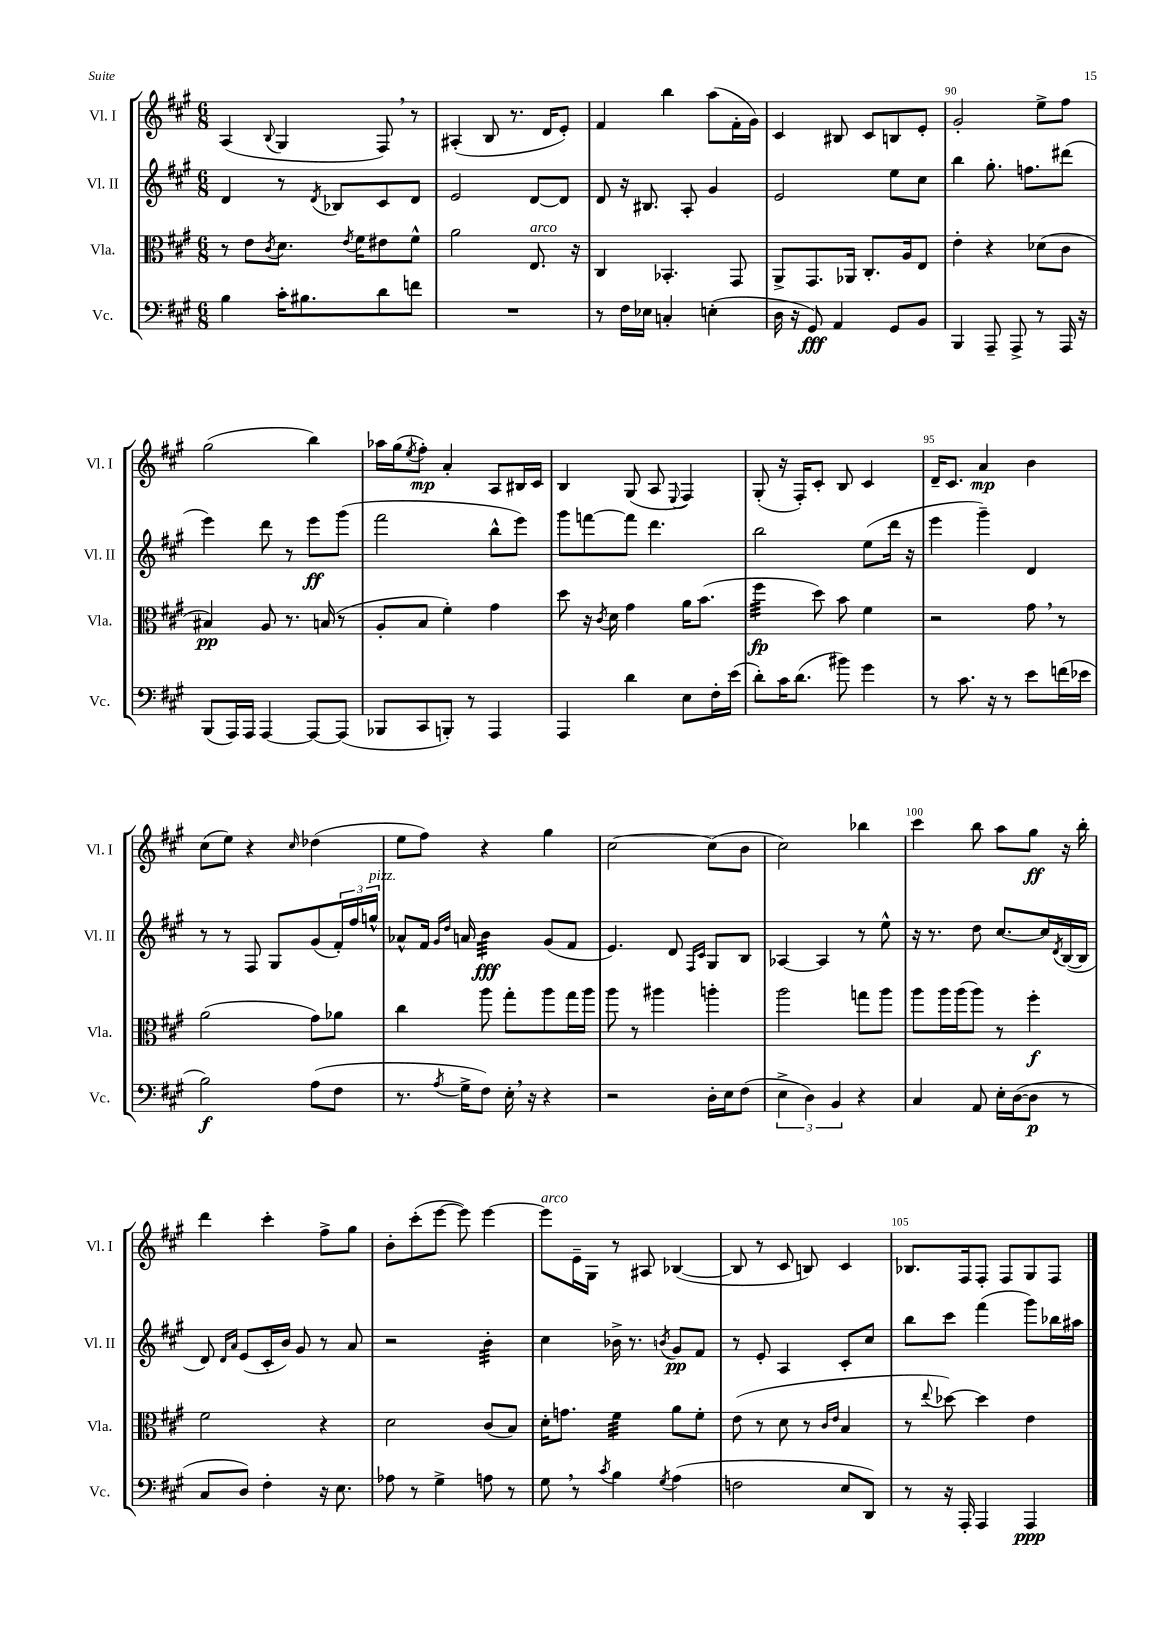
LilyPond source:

<<
\new StaffGroup <<
\new Staff = "s0" \with { instrumentName = "Vl. I" shortInstrumentName = "Vl. I" } {
    \clef treble \key a \major \numericTimeSignature \time 6/8
    a4( \appoggiatura { b8 } gis4 fis8) \breathe r8 |
    ais4-.( b8 r8. d'16 e'8-.) |
    fis'4 b''4 a''8( fis'16-. gis'16) |
    cis'4 bis8 cis'8 b8 e'8-. |
    gis'2-. e''8-> fis''8 |
    gis''2( b''4) |
    aes''16 gis''16( \acciaccatura { e''8 } fis''8-.\mp) a'4-. a8 bis16 cis'16 |
    b4 gis8( a8 \appoggiatura { e8 } fis4) |
    gis8-.( r16 fis16-.) cis'8-. b8 cis'4 |
    d'16-- cis'8. a'4\mp b'4 |
    cis''8( e''8) r4 \grace { cis''16 } des''4( |
    e''8 fis''8) r4 gis''4 |
    cis''2~ cis''8( b'8 |
    cis''2) bes''4 |
    cis'''4 b''8 a''8 gis''8\ff r16 b''16-. |
    d'''4 cis'''4-. fis''8-> gis''8 |
    b'8-. cis'''8-.( e'''8~ e'''8) e'''4~ |
    e'''8^\markup { \italic "arco" } e'16-- gis16 r8 ais8 bes4~( |
    bes8 r8 cis'8 b8) cis'4 |
    bes8. fis16 fis8-. fis8 gis8 fis8 \bar "|." |
}
\new Staff = "s1" \with { instrumentName = "Vl. II" shortInstrumentName = "Vl. II" } {
    \clef treble \key a \major \numericTimeSignature \time 6/8
    d'4 r8 \acciaccatura { d'8 } bes8 cis'8 d'8 |
    e'2 d'8~ d'8 |
    d'8 r16 bis8. a8-. gis'4 |
    e'2 e''8 cis''8 |
    b''4 gis''8.-. f''8. dis'''8( |
    e'''4) d'''8 r8 e'''8\ff gis'''8( |
    fis'''2 b''8-^ e'''8) |
    gis'''8 f'''8~ f'''8 d'''4. |
    b''2 e''8( d'''16 r16 |
    e'''4 gis'''4--) d'4 |
    r8 r8 fis8 gis8 gis'8( \tuplet 3/2 { fis'16-.) fis''16 g''16-^^\markup { \italic "pizz." } } |
    aes'8-^ fis'16 \grace { gis'16 d''16 } a'16 b'4:32\fff gis'8( fis'8 |
    e'4.) d'8 \grace { fis16 cis'16 } gis8 b8 |
    aes4~ aes4 r8 e''8-^ |
    r16 r8. d''8 cis''8.~ cis''16 \acciaccatura { d'8 } b16~( b16 |
    d'8) \grace { d'16 a'16 } e'8( cis'16-. b'16) gis'8 r8 a'8 |
    r2 b'4:32-. |
    cis''4 bes'16-> r8. \acciaccatura { b'8 } gis'8\pp fis'8 |
    r8 e'8-. a4 cis'8-. cis''8 |
    b''8 cis'''8 fis'''4( gis'''8) bes''16 ais''16 \bar "|." |
}
\new Staff = "s2" \with { instrumentName = "Vla." shortInstrumentName = "Vla." } {
    \clef alto \key a \major \numericTimeSignature \time 6/8
    r8 e'8 \acciaccatura { cis'8 } d'8. \acciaccatura { e'8 } fis'16 eis'8 fis'8-^ |
    a'2 e8.^\markup { \italic "arco" } r16 |
    cis4 bes,4.-. gis,8 |
    a,8-> gis,8. aes,16 cis8.-. a16 e8 |
    e'4-. r4 des'8( cis'8 |
    bis4\pp) a8 r8. b16( r8 |
    a8-. b8 fis'4-.) gis'4 |
    d''8 r16 \acciaccatura { cis'8 } d'16 gis'4 a'16 b'8.( |
    fis''4:32\fp d''8) b'8 fis'4 |
    r2 gis'8 \breathe r8 |
    a'2( gis'8) aes'8 |
    cis''4 a''8 gis''8-. a''8 gis''16 a''16 |
    a''8 r8 ais''4 a''4-. |
    a''2 g''8 a''8 |
    a''8 a''16 a''16( a''8) r8 fis''4-.\f |
    fis'2 r4 |
    d'2 cis'8( b8) |
    d'16-. g'8. fis'4:32 a'8 fis'8-. |
    e'8( r8 d'8 r8 \grace { cis'16 e'16 } b4 |
    r8 \appoggiatura { e''8 } des''8~) des''4 e'4 \bar "|." |
}
\new Staff = "s3" \with { instrumentName = "Vc." shortInstrumentName = "Vc." } {
    \clef bass \key a \major \numericTimeSignature \time 6/8
    b4 cis'16-. bis8. d'8 f'8 |
    R2. |
    r8 fis16 ees16 c4-. e4-.( |
    d16 r16 gis,8\fff) a,4 gis,8 b,8 |
    b,,4 a,,8-- a,,8-> r8 a,,16 r16 |
    b,,8( a,,16) a,,16 a,,4~ a,,8~ a,,8( |
    bes,,8 cis,8 b,,8-.) r8 a,,4 |
    a,,4 d'4 e8 fis16-. e'16( |
    d'8-.) cis'16 d'8.( bis'8) gis'4 |
    r8 cis'8. r16 r8 e'8 f'16( ees'16 |
    b2\f) a8( fis8 |
    r8. \acciaccatura { a8 } gis16-> fis8) e16-. \breathe r16 r4 |
    r2 d16-. e16 fis8( |
    \tuplet 3/2 { e4-> d4) b,4 } r4 |
    cis4 a,8 e16-. d16~( d8\p r8 |
    cis8 d8) fis4-. r16 e8. |
    aes8 r8 gis4-> a8 r8 |
    gis8 \breathe r8 \acciaccatura { cis'8 } b4 \acciaccatura { gis8 } a4( |
    f2 e8 d,8) |
    r8 r16 a,,16-. a,,4 a,,4\ppp \bar "|." |
}
>>
>>
\layout { \context { \Score currentBarNumber = #86 \override BarNumber.break-visibility = ##(#f #t #t) barNumberVisibility = #(every-nth-bar-number-visible 5) } }
